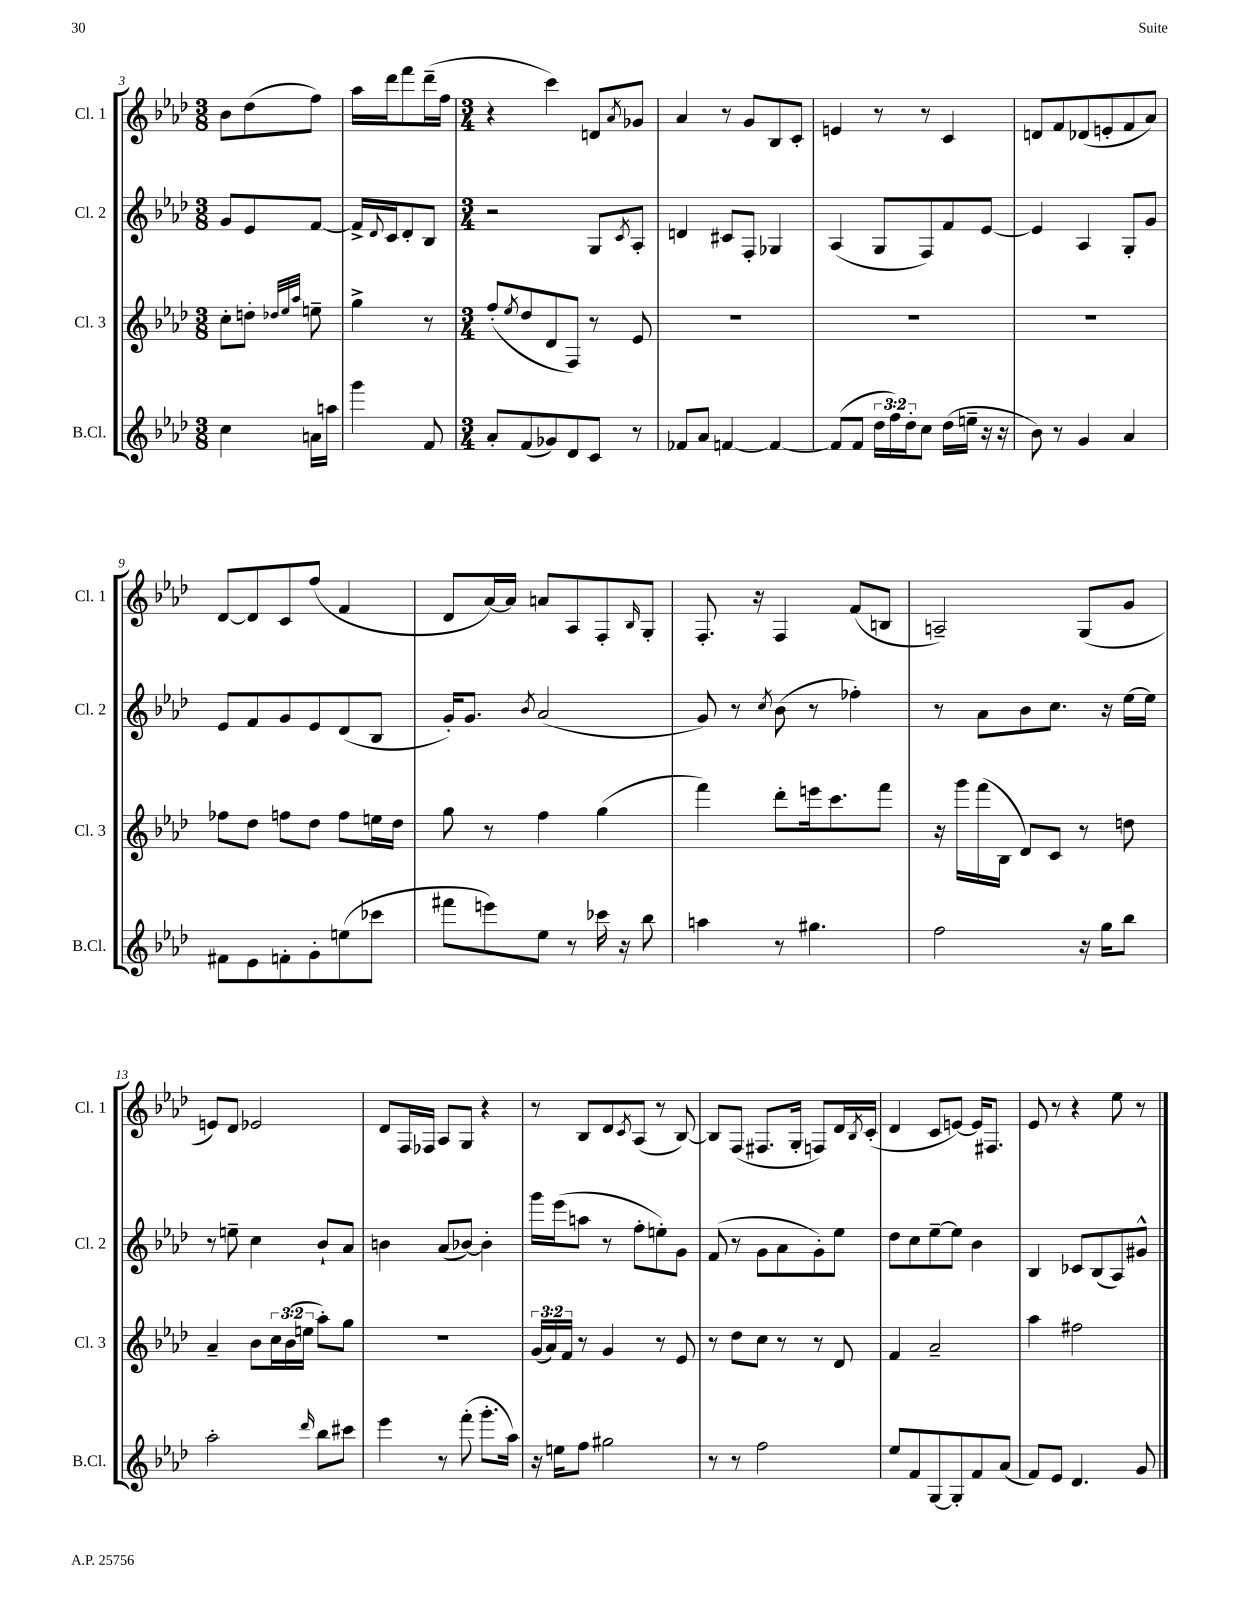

**kern	**kern	**kern	**kern
*staff4	*staff3	*staff2	*staff1
*clefG2	*clefG2	*clefG2	*clefG2
*k[b-e-a-d-]	*k[b-e-a-d-]	*k[b-e-a-d-]	*k[b-e-a-d-]
*M3/8	*M3/8	*M3/8	*M3/8
4cc\	8cc'\L	8g/L	8b-\L
.	8dd'\J	8e-/	(8dd-\
.	32qqdd-/LLL	.	.
.	32qqee-/	.	.
.	32qqaa-/JJJ	.	.
16a\LL	8ee~\	[8f/J	8ff\J)
16aa\JJ	.	.	.
=	=	=	=
4ggg\	4gg^\	16f^/]LL	16aa-\LL
.	.	8qqd-/	.
.	.	16c/J	16ddd-\J
.	.	8d-'/	8fff\
8f/	8r	8B-/J	(16ddd-~\L
.	.	.	16ff\JJ
=	=	=	=
*M3/4	*M3/4	*M3/4	*M3/4
8a-'/L	(8ff'/L	2r	4r
.	8qee-/	.	.
(8f/	8dd-/	.	.
8g-/)	8d-/	.	4ccc\)
8d-/	8F/J)	.	.
8c/J	8r	8G/L	8d/L
.	.	8qc/	8qa-/
8r	8e-/	8A-'/J	8g-/J
=	=	=	=
8f-/L	2.r	4d/	4a-/
8a-/J	.	.	.
[4f/	.	8c#/L	8r
.	.	8F'/J	8g/L
4f/_	.	4G-/	8B-/
.	.	.	8c'/J
=	=	=	=
(8f/]L	2.r	(4A-/	4e/
8f/J	.	.	.
24dd-\LL	.	8G/L	8r
24ff\)	.	.	.
24dd-'\J	.	.	.
8cc\J	.	8F/)	8r
(16dd-\LL	.	8f/	4c/
16ee~\JJ	.	.	.
16r	.	[8e-/J	.
16r	.	.	.
=	=	=	=
8b-\)	2.r	4e-/]	8d/L
8r	.	.	8f/
4g/	.	4A-/	(8d-/
.	.	.	8e'/
4a-/	.	8G'/L	8f/
.	.	8g/J	8a-/J)
=	=	=	=
8f#\L	8ff-\L	8e-/L	[8d-/L
8e-\	8dd-\J	8f/	8d-/]
8f'\	8ff\L	8g/	8c/
8g'\	8dd-\J	8e-/	(8ff/J
(8ee\	8ff\L	(8d-/	4f/
8ccc-\J	16ee\L	8B-/J	.
.	16dd-\JJ	.	.
=	=	=	=
8fff#\L	8gg\	16g'/LK)	8d-/L
.	.	8.g/J	.
8eee\)	8r	.	[16a-/L)
.	.	.	16a-/]JJ
.	.	8qb-/	.
8ee-\J	4ff\	(2a-/	8a/L
8r	.	.	8A-/
16ccc-\	(4gg\	.	8F'/
16r	.	.	.
.	.	.	16qqB-/
8bb-\	.	.	8G'/J
=	=	=	=
4aa\	4fff\)	8g/)	8.F'/
.	.	8r	.
.	.	.	16r
.	.	8qcc/	.
8r	8ddd-'\L	(8b-\	4F/
4.gg#\	16eee\k	8r	.
.	8.ccc\	.	.
.	.	4ff-'\)	(8f/L
.	8fff\J	.	8B/J
=	=	=	=
2ff\	16r	8r	2A~/)
.	16ggg\LL	.	.
.	(16fff\	8a-\L	.
.	16B-\JJ	.	.
.	8d-/L)	8b-\	.
.	8c/J	8.cc\J	.
16r	8r	.	(8G/L
16gg\LK	.	16r	.
8bb-\J	8dd\	[16ee-\LL	8g/J
.	.	16ee-\]JJ	.
=	=	=	=
2aa-'\	4a-~/	8r	8e/L)
.	.	8ee~\	8d-/J
.	8b-\L	4cc\	2e-/
.	24cc\L	.	.
.	(24b-\	.	.
.	24ee\JJ	.	.
16qqddd-/	.	.	.
8bb-\L	8aa-'\L)	8b-`/L	.
8ccc#\J	8gg\J	8a-/J	.
=	=	=	=
4eee-\	2.r	4b\	8d-/L
.	.	.	16F/L
.	.	.	16F-/JJ
8r	.	(8a-/L	8A-/L
(8fff'\	.	[8b-/J)	8G/J
8.ggg'\L	.	4b-'\]	4r
16aa-\Jk)	.	.	.
=	=	=	=
16r	(24g/LL	16ggg\LL	8r
.	24a-/)	.	.
16ee\LK	.	(16eee-\J	.
.	24f/JJ	.	.
8ff\J	8r	8aa\J	8B-/L
2gg#\	4g/	8r	8d-/
.	.	.	8qc/
.	.	8ff'\L	(8A-/J
.	8r	8ee'\)	8r
.	8e-/	8g\J	[8B-/)
=	=	=	=
8r	8r	(8f/	8B-/]L
8r	8dd-\L	8r	(8F/J
2ff\	8cc\J	8g\L	8.F#/L
.	8r	8a-\	.
.	.	.	16G'/Jk
.	8r	8g'\)	8F/L)
.	8d-/	8ee-\J	16d-/L
.	.	.	8qB-/
.	.	.	(16c'/JJ
=	=	=	=
8ee-/L	4f/	8dd-\L	4d-/
8f/	.	8cc\	.
[8G/	2a-~/	[8ee-~\	8c/L
8G'/]	.	8ee-\]J	[8e/J)
8f/	.	4b-\	16e/]LK
.	.	.	8.F#/J
(8a-/J	.	.	.
=	=	=	=
8f/L)	4aa-\	4B-/	8e-/
8e-/J	.	.	8r
4.d-/	2ff#\	8c-/L	4r
.	.	(8B-/	.
.	.	8A-/)	8ee-\
8g/	.	8g#^^/J	8r
==	==	==	==
*-	*-	*-	*-
